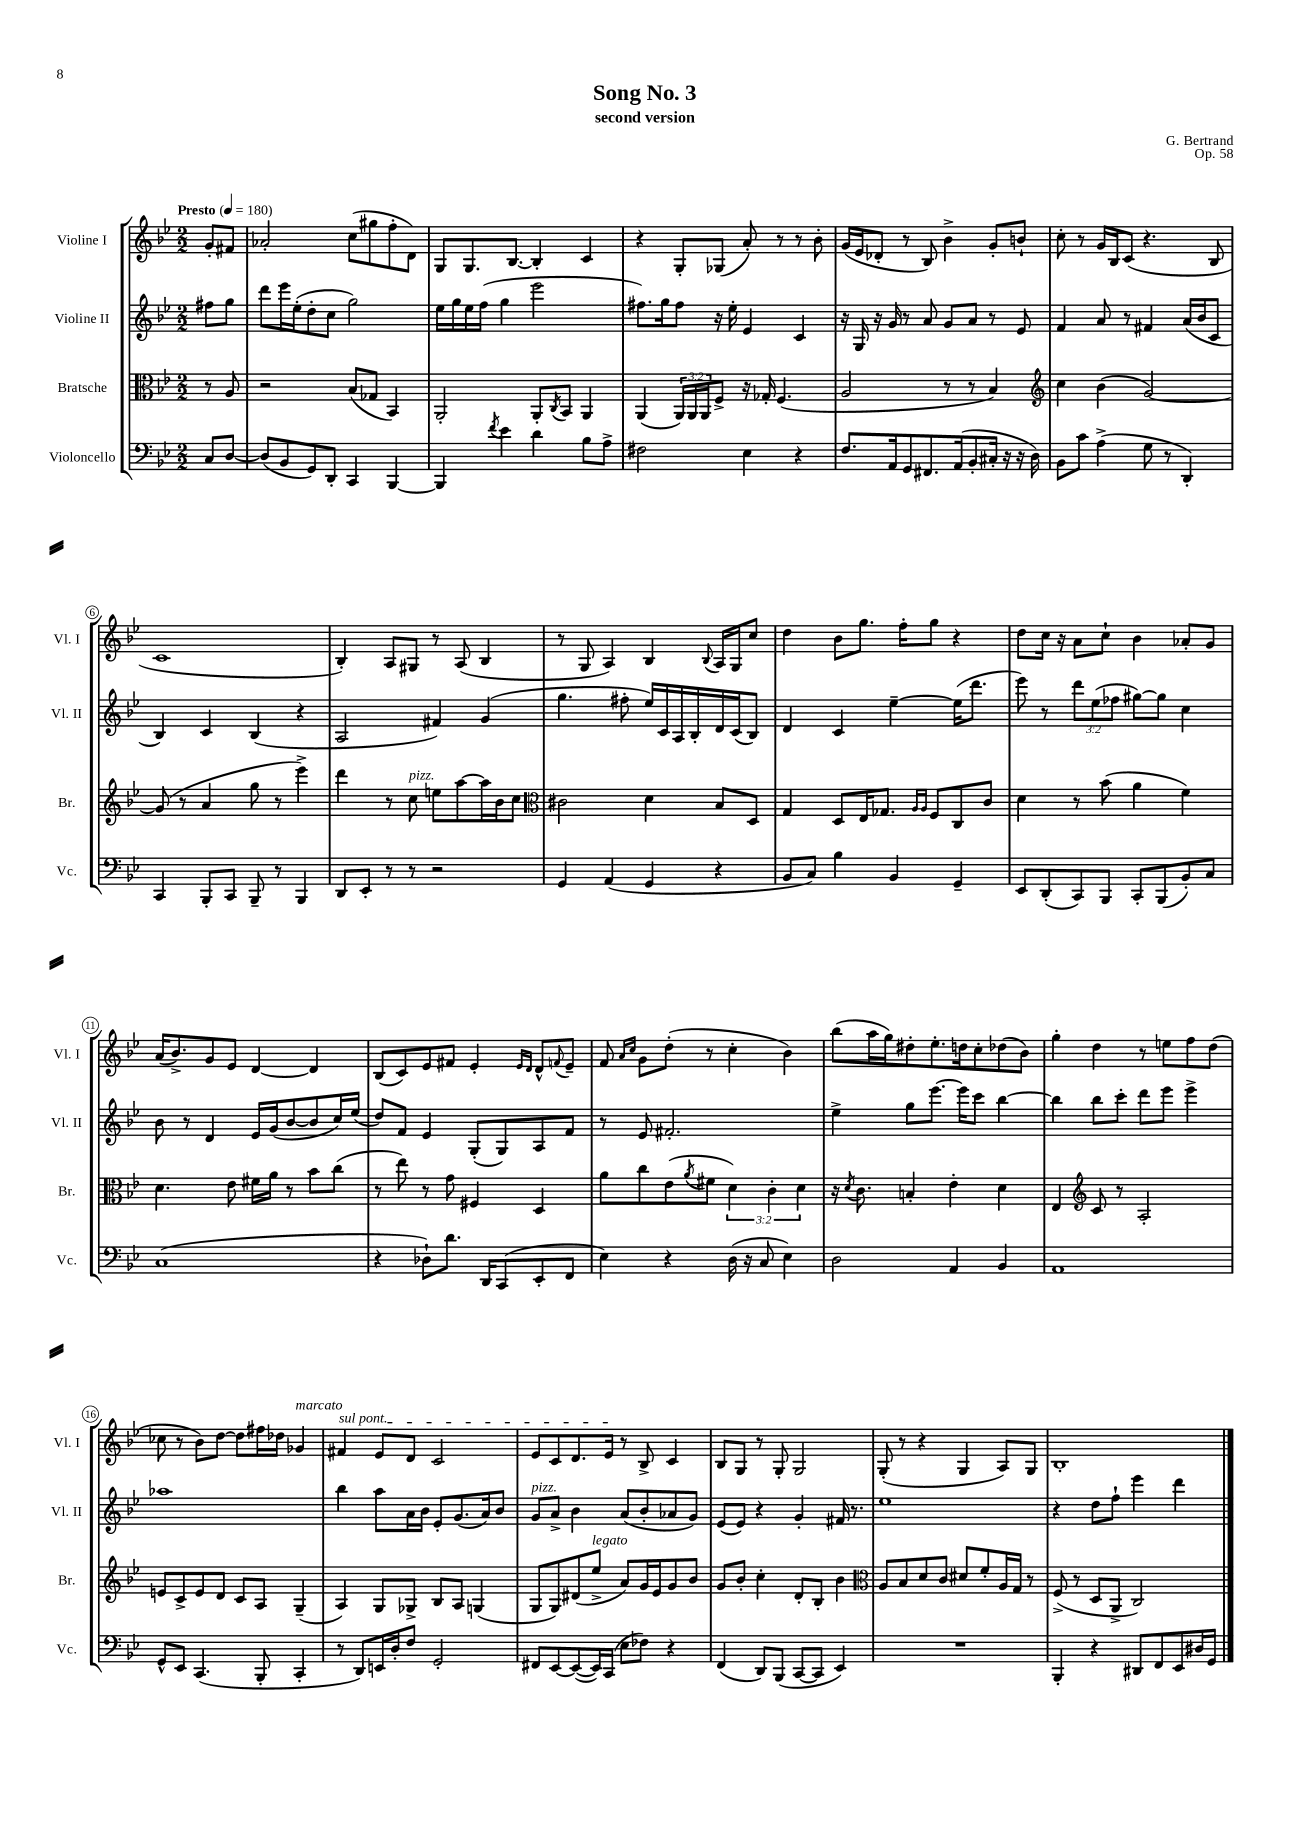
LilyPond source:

\header { title = "Song No. 3" composer = "G. Bertrand" subtitle = "second version" opus = "Op. 58" }
<<
\new StaffGroup <<
\new Staff = "s0" \with { instrumentName = "Violine I" shortInstrumentName = "Vl. I" } {
    \clef treble \key bes \major \numericTimeSignature \time 2/2 \partial 4 \tempo "Presto" 4 = 180
    g'8-. fis'8 |
    aes'2-. c''8( gis''8 f''8-. d'8) |
    g8 g8. bes8.~ bes4-. c'4 |
    r4 g8-. ges8( a'8-.) r8 r8 bes'8-. |
    g'16( ees'16 des'8-. r8 bes8) bes'4-> g'8-. b'8-! |
    c''8-. r8 g'16 bes16 c'8( r4. bes8 |
    c'1 |
    bes4-.) a8 gis8 r8 a8( bes4 |
    r8 g8 a4) bes4 \appoggiatura { bes8 } a16 g16 c''8 |
    d''4 bes'8 g''8. f''16-. g''8 r4 |
    d''8 c''16 r16 a'8 c''8-! bes'4 aes'8-. g'8 |
    a'16( bes'8.->) g'8 ees'8 d'4~ d'4 |
    bes8( c'8) ees'8 fis'8 ees'4-. \grace { ees'16 d'16 } d'8-^ \appoggiatura { f'8 } ees'8-- |
    f'8 \grace { a'16 c''16 } g'8 d''8-.( r8 c''4-. bes'4) |
    bes''8( a''16 g''16) dis''8-. ees''8.-. d''16 c''8-. des''8( bes'8) |
    g''4-. d''4 r8 e''8 f''8 d''8( |
    ces''8 r8 bes'8) d''8~ d''8 fis''16 des''16 ges'4^\markup { \italic "marcato" } |
    \once \override TextSpanner.bound-details.left.text = \markup { \italic "sul pont." } fis'4\startTextSpan ees'8 d'8 c'2 |
    ees'8 c'8 d'8. ees'16\stopTextSpan r8 bes8-> c'4 |
    bes8 g8 r8 g8-. g2 |
    g8-.( r8 r4 g4 a8) g8 |
    bes1-. \bar "|." |
}
\new Staff = "s1" \with { instrumentName = "Violine II" shortInstrumentName = "Vl. II" } {
    \clef treble \key bes \major \numericTimeSignature \time 2/2 \override Staff.TupletNumber.text = #tuplet-number::calc-fraction-text \partial 4
    fis''8 g''8 |
    d'''8 ees'''16 ees''16-.( d''8-. c''8 g''2) |
    ees''16 g''16 ees''16 f''16( g''4 ees'''2 |
    fis''8.) g''16 fis''8 r16 ees''16-. ees'4 c'4 |
    r16 g16 r16 g'16 r8 a'8 g'8 a'8 r8 ees'8 |
    f'4 a'8 r8 fis'4 a'16( bes'16 c'8 |
    bes4) c'4 bes4( r4 |
    a2 fis'4) g'4( |
    g''4. fis''8-. ees''16) c'16 a16 bes16-. d'16 c'16( bes8) |
    d'4 c'4 ees''4~-- ees''16( d'''8. |
    ees'''8) r8 \tuplet 3/2 { d'''8 ees''8( fes''8 } gis''8~) gis''8 c''4 |
    bes'8 r8 d'4 ees'16 g'16( bes'8~ bes'8 c''16) ees''16( |
    d''8) f'8 ees'4 g8-.( g8) a8 f'8 |
    r8 ees'8 fis'2.-. |
    ees''4-> g''8 ees'''8.~ ees'''16 c'''8 bes''4~ |
    bes''4 bes''8 c'''8-. d'''8 ees'''8 ees'''4-> |
    aes''1 |
    bes''4 a''8 a'16 bes'16 ees'8-. g'8.( a'16) bes'8 |
    g'8^\markup { \italic "pizz." } a'8-> bes'4 a'8( bes'8-. aes'8 g'8) |
    ees'8( ees'8) r4 g'4-. fis'16 r8. |
    ees''1 |
    r4 d''8 f''8-! ees'''4 d'''4 \bar "|." |
}
\new Staff = "s2" \with { instrumentName = "Bratsche" shortInstrumentName = "Br." } {
    \clef alto \key bes \major \numericTimeSignature \time 2/2 \override Staff.TupletNumber.text = #tuplet-number::calc-fraction-text \partial 4
    r8 a8 |
    r2 bes8( ges8 bes,4) |
    a,2-. a,8-. \acciaccatura { c8 } bes,8 a,4 |
    a,4( \tuplet 3/2 { a,16) a,16 a,16 } f8-> r16 ges16-. f4.( |
    a2 r8 r8 bes4) |
    \clef treble c''4 bes'4( g'2~) |
    g'8( r8 a'4 g''8 r8 ees'''4->) |
    d'''4 r8 c''8^\markup { \italic "pizz." } e''8 a''8~ a''16 bes'16 c''8 |
    \clef alto cis'2 d'4 bes8 d8 |
    g4 d8 ees16 ges8. \grace { a16 a16 } f8 c8 c'8 |
    d'4 r8 bes'8( a'4 f'4) |
    d'4. ees'8 fis'16 a'16 r8 bes'8 c''8( |
    r8 ees''8) r8 g'8 fis4 d4 |
    a'8 c''8 ees'8( \acciaccatura { a'8 } fis'8 \tuplet 3/2 { d'4) c'4-. d'4 } |
    r16 \acciaccatura { d'8 } c'8. b4-. ees'4-. d'4 |
    ees4 \clef treble c'8 r8 a2-. |
    e'8 c'8-> e'8 d'8 c'8 a8 g4--( |
    a4) g8 ges8-> bes8 a8 g4( |
    g8 g8) dis'8( ees''8->^\markup { \italic "legato" } a'8) g'16 ees'16 g'8 bes'8 |
    g'8 bes'8-. c''4-. d'8-. bes8-. bes'4 |
    \clef alto a8 bes8 d'8 c'8 dis'8 f'8-. a16 g16 r8 |
    f8->( r8 d8 a,8-> c2) \bar "|." |
}
\new Staff = "s3" \with { instrumentName = "Violoncello" shortInstrumentName = "Vc." } {
    \clef bass \key bes \major \numericTimeSignature \time 2/2 \partial 4
    c8 d8~ |
    d8( bes,8 g,8) d,8-. c,4 bes,,4~ |
    bes,,4 \acciaccatura { f'8 } ees'4 d'4 bes8 a8-> |
    fis2 ees4 r4 |
    f8. a,16 g,8 fis,8. a,16( bes,8-. cis16-. r16 r16 d16) |
    bes,8 c'8 a4->( g8 r8 d,4-.) |
    c,4 bes,,8-. c,8 bes,,8-- r8 bes,,4 |
    d,8 ees,8-. r8 r8 r2 |
    g,4 a,4( g,4 r4 |
    bes,8 c8) bes4 bes,4 g,4-- |
    ees,8 d,8-.( c,8) bes,,8 c,8-. bes,,8( bes,8-.) c8 |
    c1( |
    r4 des8-!) d'8. d,16 c,8( ees,8-. f,8 |
    ees4) r4 d16( r16 c8 ees4) |
    d2 a,4 bes,4 |
    a,1 |
    g,8-^ ees,8 c,4.( bes,,8-. c,4-. |
    r8 d,8) e,16 d16-. f8 g,2-. |
    fis,8 ees,8~ ees,8~( ees,16) c,16( ees8 fes8) r4 |
    f,4( d,8) bes,,8( c,8~ c,8 ees,4) |
    R1 |
    bes,,4-. r4 dis,8 f,8 ees,8 dis16 g,16 \bar "|." |
}
>>
>>
\layout { \context { \Score \override BarNumber.stencil = #(make-stencil-circler 0.1 0.3 ly:text-interface::print) } }
